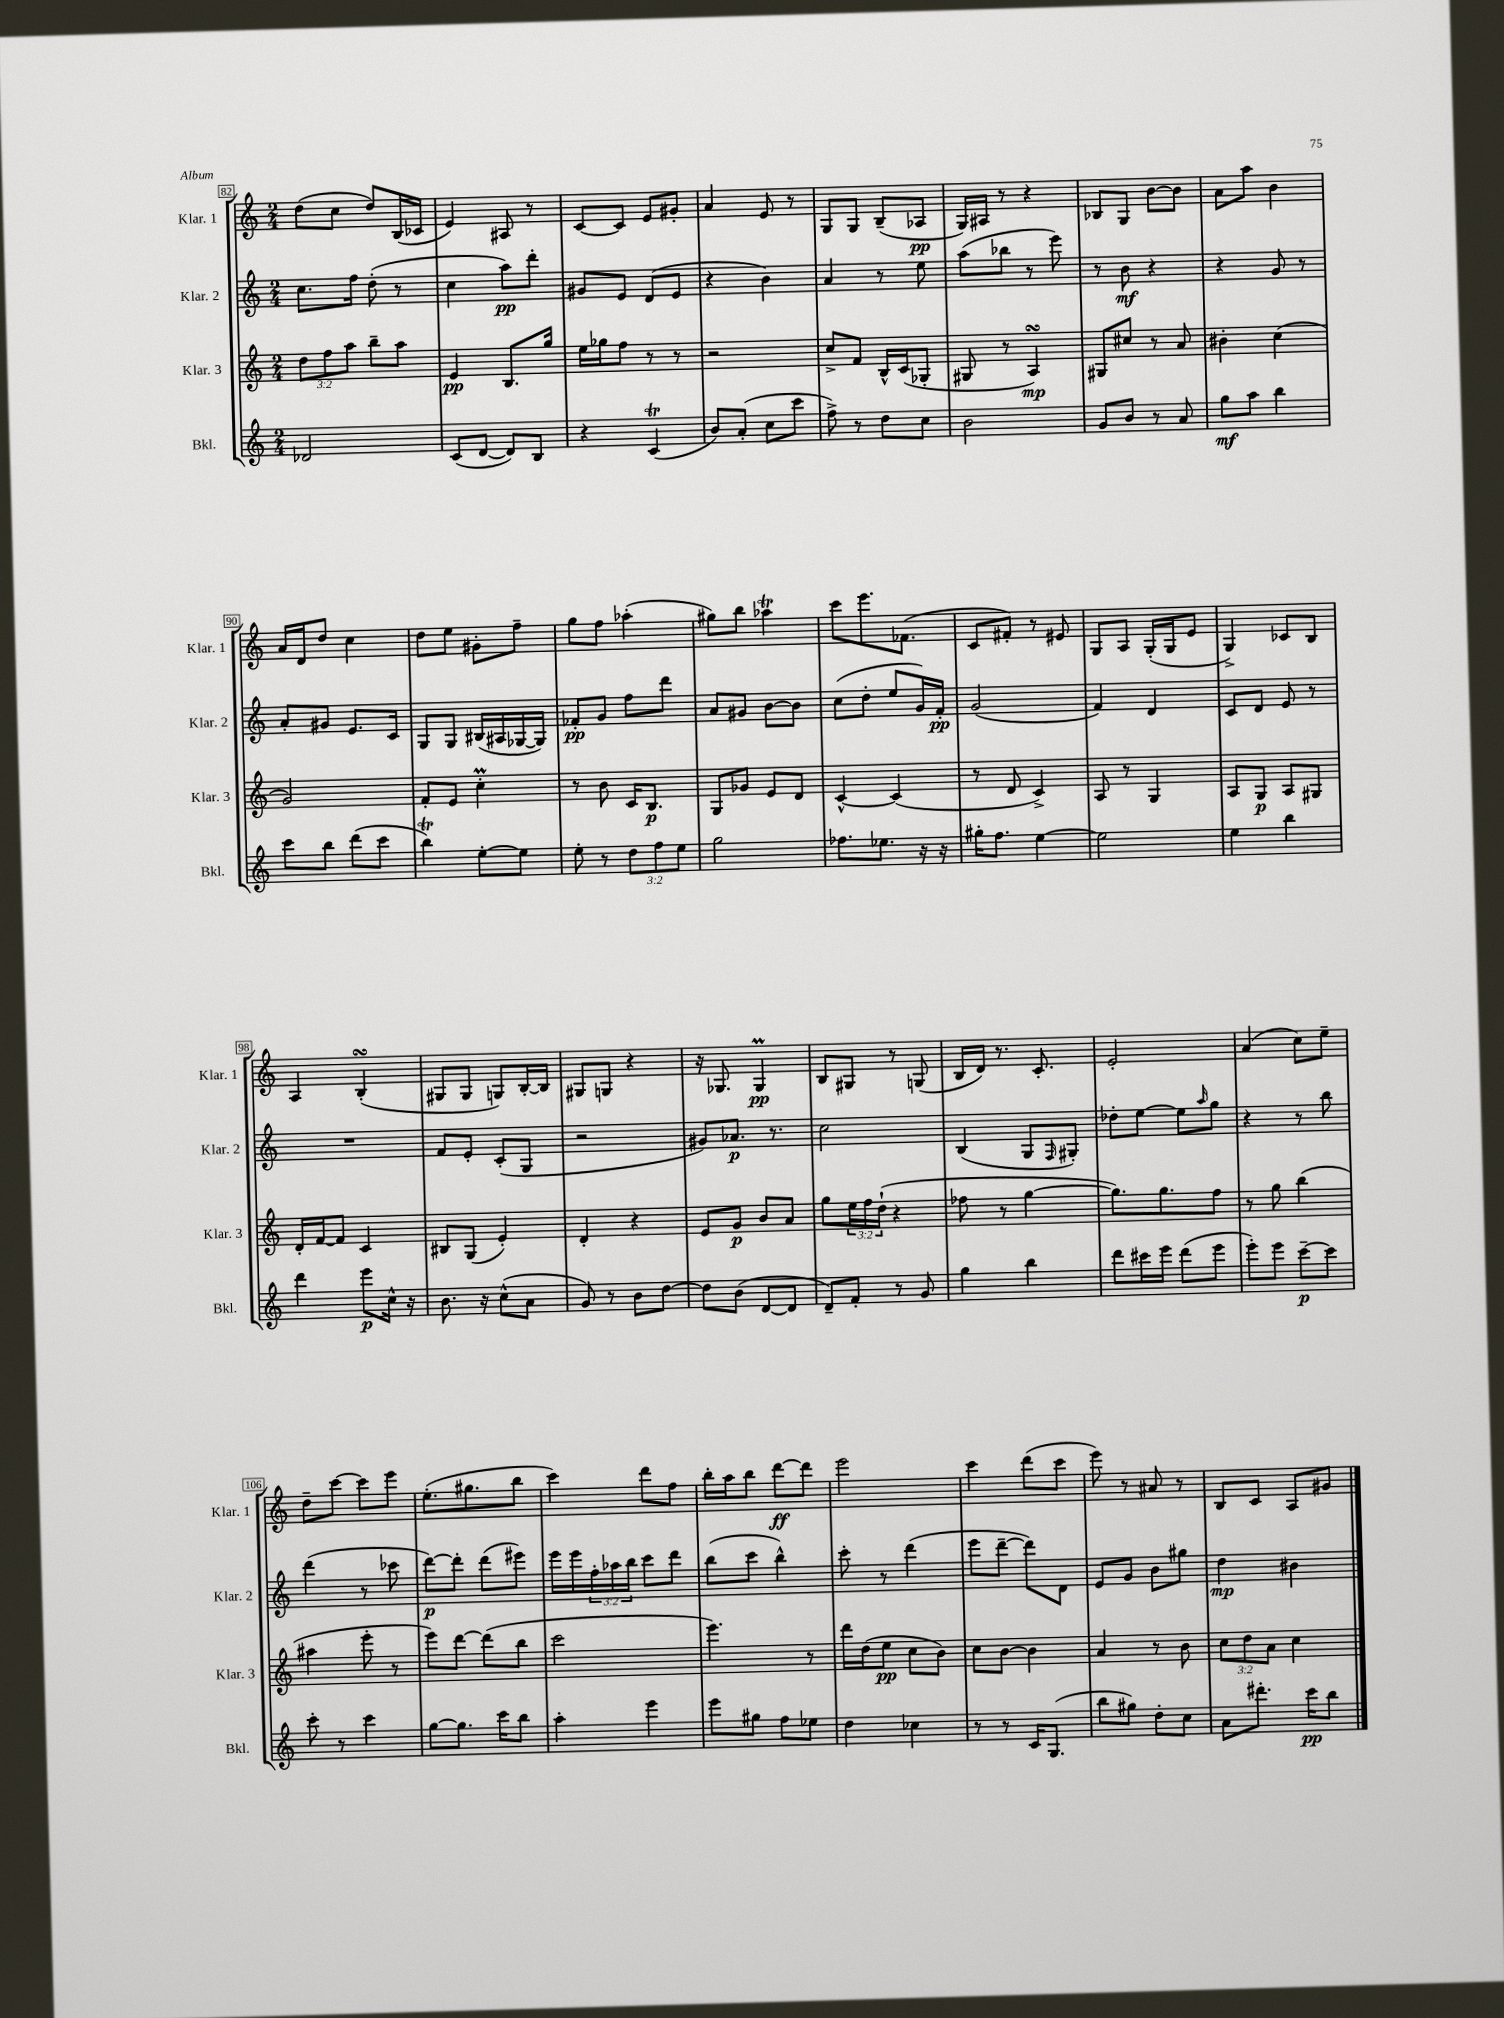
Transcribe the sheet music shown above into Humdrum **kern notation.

**kern	**dynam	**kern	**dynam	**kern	**dynam	**kern	**dynam
*part4	*part4	*part3	*part3	*part2	*part2	*part1	*part1
*staff4	*staff4	*staff3	*staff3	*staff2	*staff2	*staff1	*staff1
*I"Bkl.	*	*I"Klar. 3	*	*I"Klar. 2	*	*I"Klar. 1	*
*I'Bkl.	*	*I'Klar. 3	*	*I'Klar. 2	*	*I'Klar. 1	*
*clefG2	*	*clefG2	*	*clefG2	*	*clefG2	*
*k[]	*	*k[]	*	*k[]	*	*k[]	*
*M2/4	*	*M2/4	*	*M2/4	*	*M2/4	*
=82	=82	=82	=82	=82	=82	=82	=82
2d-X/	.	12dd\L	.	8.cc\L	.	(8dd\L	.
.	.	12ff\	.	.	.	.	.
.	.	.	.	.	.	8cc\J	.
.	.	12aa\J	.	.	.	.	.
.	.	.	.	16ff\Jk	.	.	.
.	.	8bb~\L	.	(8dd'\	.	8dd/L)	.
.	.	8aa\J	.	8r	.	(16B/L	.
.	.	.	.	.	.	16c-X/JJ	.
=83	=83	=83	=83	=83	=83	=83	=83
(8c/L	.	4e/	pp	4cc\	.	4e/)	.
[8d/J	.	.	.	.	.	.	.
8d/L])	.	8.B/L	.	8aa\L)	pp	8A#X/	.
8B/J	.	.	.	8ddd'\J	.	8r	.
.	.	16gg/Jk	.	.	.	.	.
=84	=84	=84	=84	=84	=84	=84	=84
4r	.	16ee\LL	.	8g#X/L	.	[8c/L	.
.	.	16gg-X\J	.	.	.	.	.
.	.	8ff\J	.	8e/J	.	8c/J]	.
(4cT/	.	8r	.	(8d/L	.	8e/L	.
.	.	8r	.	8e/J	.	8g#X'/J	.
=85	=85	=85	=85	=85	=85	=85	=85
8b/L)	.	2r	.	4r	.	4a/	.
(8a'/J	.	.	.	.	.	.	.
8cc\L	.	.	.	4b\)	.	8e/	.
8ccc\J	.	.	.	.	.	8r	.
=86	=86	=86	=86	=86	=86	=86	=86
8ff^\)	.	8cc^/L	.	4a/	.	8G/L	.
8r	.	8f/J	.	.	.	8G/J	.
8dd\L	.	16B^^/LL	.	8r	.	(8B~/L	.
.	.	(16c/J	.	.	.	.	.
8cc\J	.	8G-X'/J	.	8ee\	.	8A-X/J	pp
=87	=87	=87	=87	=87	=87	=87	=87
2b\	.	8G#X/	.	(8aa\L	.	16G/LL)	.
.	.	.	.	.	.	16A#X/JJ	.
.	.	8r	.	8bb-X\J	.	8r	.
.	.	4AsSSS/)	mp	8r	.	4r	.
.	.	.	.	8eee\)	.	.	.
=88	=88	=88	=88	=88	=88	=88	=88
8g/L	.	8G#X/L	.	8r	.	8B-X/L	.
8b/J	.	8cc#X/J	.	8b\	mf	8G/J	.
8r	.	8r	.	4r	.	[8b\L	.
8a/	.	8a/	.	.	.	8b\J]	.
=89	=89	=89	=89	=89	=89	=89	=89
8gg\L	mf	4b#X'\	.	4r	.	8a\L	.
8aa\J	.	.	.	.	.	8aa\J	.
4bb\	.	(4cc\	.	8g/	.	4b\	.
.	.	.	.	8r	.	.	.
!!LO:LB:g=z
=90	=90	=90	=90	=90	=90	=90	=90
8ccc\L	.	2g/)	.	8a'/L	.	16a/LL	.
.	.	.	.	.	.	16d/J	.
8bb\J	.	.	.	8g#X/J	.	8dd/J	.
(8ddd\L	.	.	.	8.e/L	.	4cc\	.
8ccc\J	.	.	.	.	.	.	.
.	.	.	.	16c/Jk	.	.	.
=91	=91	=91	=91	=91	=91	=91	=91
4bbt\)	.	8f'/L	.	8G/L	.	8dd\L	.
.	.	8e/J	.	8G/J	.	8ee\J	.
[8ee'\L	.	4ccM'\	.	(16B#X/LL	.	8g#X'\L	.
.	.	.	.	16A#X/	.	.	.
8ee\J]	.	.	.	[16G-X/	.	8ff~\J	.
.	.	.	.	16G-/JJ])	.	.	.
=92	=92	=92	=92	=92	=92	=92	=92
8ee'\	.	8r	.	8f-X'/L	pp	8gg\L	.
8r	.	8b\	.	8g/J	.	8ff\J	.
12dd\L	.	16c/KL	.	8ff\L	.	(4aa-X'\	.
.	.	8.B/J	p	.	.	.	.
12ff\	.	.	.	.	.	.	.
.	.	.	.	8ddd\J	.	.	.
12ee\J	.	.	.	.	.	.	.
=93	=93	=93	=93	=93	=93	=93	=93
2gg\	.	8G/L	.	8a/L	.	8gg#X\L)	.
.	.	8g-X/J	.	8g#X/J	.	8bb\J	.
.	.	8e/L	.	[8b\L	.	4aa-XT\	.
.	.	8d/J	.	8b\J]	.	.	.
=94	=94	=94	=94	=94	=94	=94	=94
8.ff-X\L	.	[4c^^/	.	(8cc\L	.	8ccc\L	.
.	.	.	.	8dd'\J	.	8.eee\	.
8.ee-X\J	.	.	.	.	.	.	.
.	.	(4c/]	.	8ee/L	.	.	.
.	.	.	.	.	.	(8.f-X\J	.
16r	.	.	.	16g/L)	.	.	.
16r	.	.	.	16f'/JJ	pp	.	.
=95	=95	=95	=95	=95	=95	=95	=95
16gg#X'\KL	.	8r	.	(2g/	.	8c/L	.
8.ff\J	.	.	.	.	.	.	.
.	.	8d/	.	.	.	8f#X'/J)	.
[4ee\	.	4c^/)	.	.	.	8r	.
.	.	.	.	.	.	8e#X/	.
=96	=96	=96	=96	=96	=96	=96	=96
2ee\]	.	8A/	.	4f/)	.	8G/L	.
.	.	8r	.	.	.	8A/J	.
.	.	4G/	.	4d/	.	(16G'/LL	.
.	.	.	.	.	.	16G/J	.
.	.	.	.	.	.	8e/J	.
=97	=97	=97	=97	=97	=97	=97	=97
4ee\	.	8A/L	.	8c/L	.	4G^/)	.
.	.	8G/J	p	8d/J	.	.	.
4bb\	.	8A/L	.	8e/	.	8c-X/L	.
.	.	8G#X/J	.	8r	.	8B/J	.
!!LO:LB:g=z
=98	=98	=98	=98	=98	=98	=98	=98
4ddd\	.	16d'/LL	.	2r	.	4A/	.
.	.	[16f/J	.	.	.	.	.
.	.	8f/J]	.	.	.	.	.
8eee\L	p	4c/	.	.	.	(4BsSsS'/	.
16cc^^\Jk	.	.	.	.	.	.	.
16r	.	.	.	.	.	.	.
=99	=99	=99	=99	=99	=99	=99	=99
8.b\	.	8B#X/L	.	8f/L	.	8G#X/L	.
.	.	(8G/J	.	8e'/J	.	8G#/J	.
16r	.	.	.	.	.	.	.
(8cc^^\L	.	4e'/)	.	(8c'/L	.	8Gn/L)	.
8a\J	.	.	.	8G/J	.	[16B'/L	.
.	.	.	.	.	.	16B/JJ]	.
=100	=100	=100	=100	=100	=100	=100	=100
8g/)	.	4d'/	.	2r	.	8G#X/L	.
8r	.	.	.	.	.	8Gn/J	.
8b\L	.	4r	.	.	.	4r	.
[8dd\J	.	.	.	.	.	.	.
=101	=101	=101	=101	=101	=101	=101	=101
8dd\L]	.	8e/L	.	8g#X/L)	.	16r	.
.	.	.	.	.	.	8.G-X/	.
(8b\J	.	8g/J	p	8.a-X/J	p	.	.
[8d/L	.	8b/L	.	.	.	4G-M/	pp
.	.	.	.	8.r	.	.	.
8d/J]	.	8a/J	.	.	.	.	.
=102	=102	=102	=102	=102	=102	=102	=102
8d~/L)	.	8gg\L	.	2cc\	.	8B/L	.
8f'/J	.	24ee\L	.	.	.	8G#X/J	.
.	.	24ff\	.	.	.	.	.
.	.	(24dd`\JJ	.	.	.	.	.
8r	.	4r	.	.	.	8r	.
8g/	.	.	.	.	.	(8Gn/	.
=103	=103	=103	=103	=103	=103	=103	=103
4gg\	.	8ff-X\	.	(4B/	.	16B/LL	.
.	.	.	.	.	.	16d/JJ)	.
.	.	8r	.	.	.	8.r	.
4bb\	.	[4gg\	.	8G/L	.	.	.
.	.	.	.	.	.	8.c'/	.
.	.	.	.	16qqF/	.	.	.
.	.	.	.	8G#X'/J)	.	.	.
=104	=104	=104	=104	=104	=104	=104	=104
8ddd\L	.	8.gg\L])	.	8dd-X'\L	.	2e'/	.
16ccc#X\L	.	.	.	[8ee\J	.	.	.
16eee\JJ	.	8.gg\	.	.	.	.	.
(8ddd\L	.	.	.	8ee\L]	.	.	.
.	.	.	.	16qqaa/	.	.	.
8eee\J	.	8ff\J	.	8gg\J	.	.	.
=105	=105	=105	=105	=105	=105	=105	=105
8eee'\L)	.	8r	.	4r	.	(4a/	.
8eee\J	.	8gg\	.	.	.	.	.
[8ccc~\L	p	(4bb\	.	8r	.	8cc\L)	.
8ccc\J]	.	.	.	8bb\	.	8ee~\J	.
!!LO:LB:g=z
=106	=106	=106	=106	=106	=106	=106	=106
8ccc'\	.	4aa#X\	.	(4ddd\	.	8dd~\L	.
8r	.	.	.	.	.	[8ccc\J	.
4ccc\	.	8eee'\	.	8r	.	8ccc\L]	.
.	.	8r	.	8ccc-X\	.	8eee\J	.
=107	=107	=107	=107	=107	=107	=107	=107
[8gg\L	.	8eee\L)	.	[8ddd\L)	p	(8.ee'\L	.
8.gg\J]	.	[8ddd\J	.	8ddd'\J]	.	.	.
.	.	.	.	.	.	8.gg#X\	.
.	.	(8ddd\L]	.	(8ddd\L	.	.	.
16ccc\KL	.	.	.	.	.	.	.
8bb\J	.	8bb\J	.	8eee#X\J)	.	8bb\J	.
=108	=108	=108	=108	=108	=108	=108	=108
4aa'\	.	2ccc\	.	16eee\LL	.	4ccc\)	.
.	.	.	.	16eee\	.	.	.
.	.	.	.	24ff'\	.	.	.
.	.	.	.	24aa-X\	.	.	.
.	.	.	.	24bb\JJ	.	.	.
4eee\	.	.	.	8ccc\L	.	8ddd\L	.
.	.	.	.	8ddd\J	.	8ff\J	.
=109	=109	=109	=109	=109	=109	=109	=109
8eee\L	.	4.eee\)	.	(8bb\L	.	16bb'\LL	.
.	.	.	.	.	.	16aa\J	.
8gg#X\J	.	.	.	8ccc\J	.	8bb\J	.
8ff\L	.	.	.	4bb^^\)	.	[8ddd\L	ff
8ee-X\J	.	8r	.	.	.	8ddd\J]	.
=110	=110	=110	=110	=110	=110	=110	=110
4dd\	.	16ddd\LL	.	8ccc'\	.	2eee\	.
.	.	(16dd\J	.	.	.	.	.
.	.	8ee\J	pp	8r	.	.	.
4cc-X\	.	8cc\L	.	(4ddd\	.	.	.
.	.	8b\J)	.	.	.	.	.
=111	=111	=111	=111	=111	=111	=111	=111
8r	.	8cc\L	.	8eee\L	.	4ccc\	.
8r	.	[8b\J	.	[8ddd~\J	.	.	.
16c/KL	.	4b\]	.	8ddd\L])	.	(8ddd\L	.
(8.G/J	.	.	.	.	.	.	.
.	.	.	.	8d\J	.	8ccc\J	.
=112	=112	=112	=112	=112	=112	=112	=112
8bb\L	.	4a/	.	8e/L	.	8eee\)	.
8gg#X\J)	.	.	.	8g/J	.	8r	.
8dd'\L	.	8r	.	8b\L	.	8a#X/	.
8cc\J	.	8b\	.	8gg#X\J	.	8r	.
=113	=113	=113	=113	=113	=113	=113	=113
8a\L	.	12cc\L	.	4dd\	mp	8B/L	.
.	.	12dd\	.	.	.	.	.
8.ddd#X'\J	.	.	.	.	.	8c/J	.
.	.	12a\J	.	.	.	.	.
.	.	4cc\	.	4b#X\	.	8A/L	.
16ccc\KL	pp	.	.	.	.	.	.
8bb\J	.	.	.	.	.	8g#X/J	.
==	==	==	==	==	==	==	==
*-	*-	*-	*-	*-	*-	*-	*-
